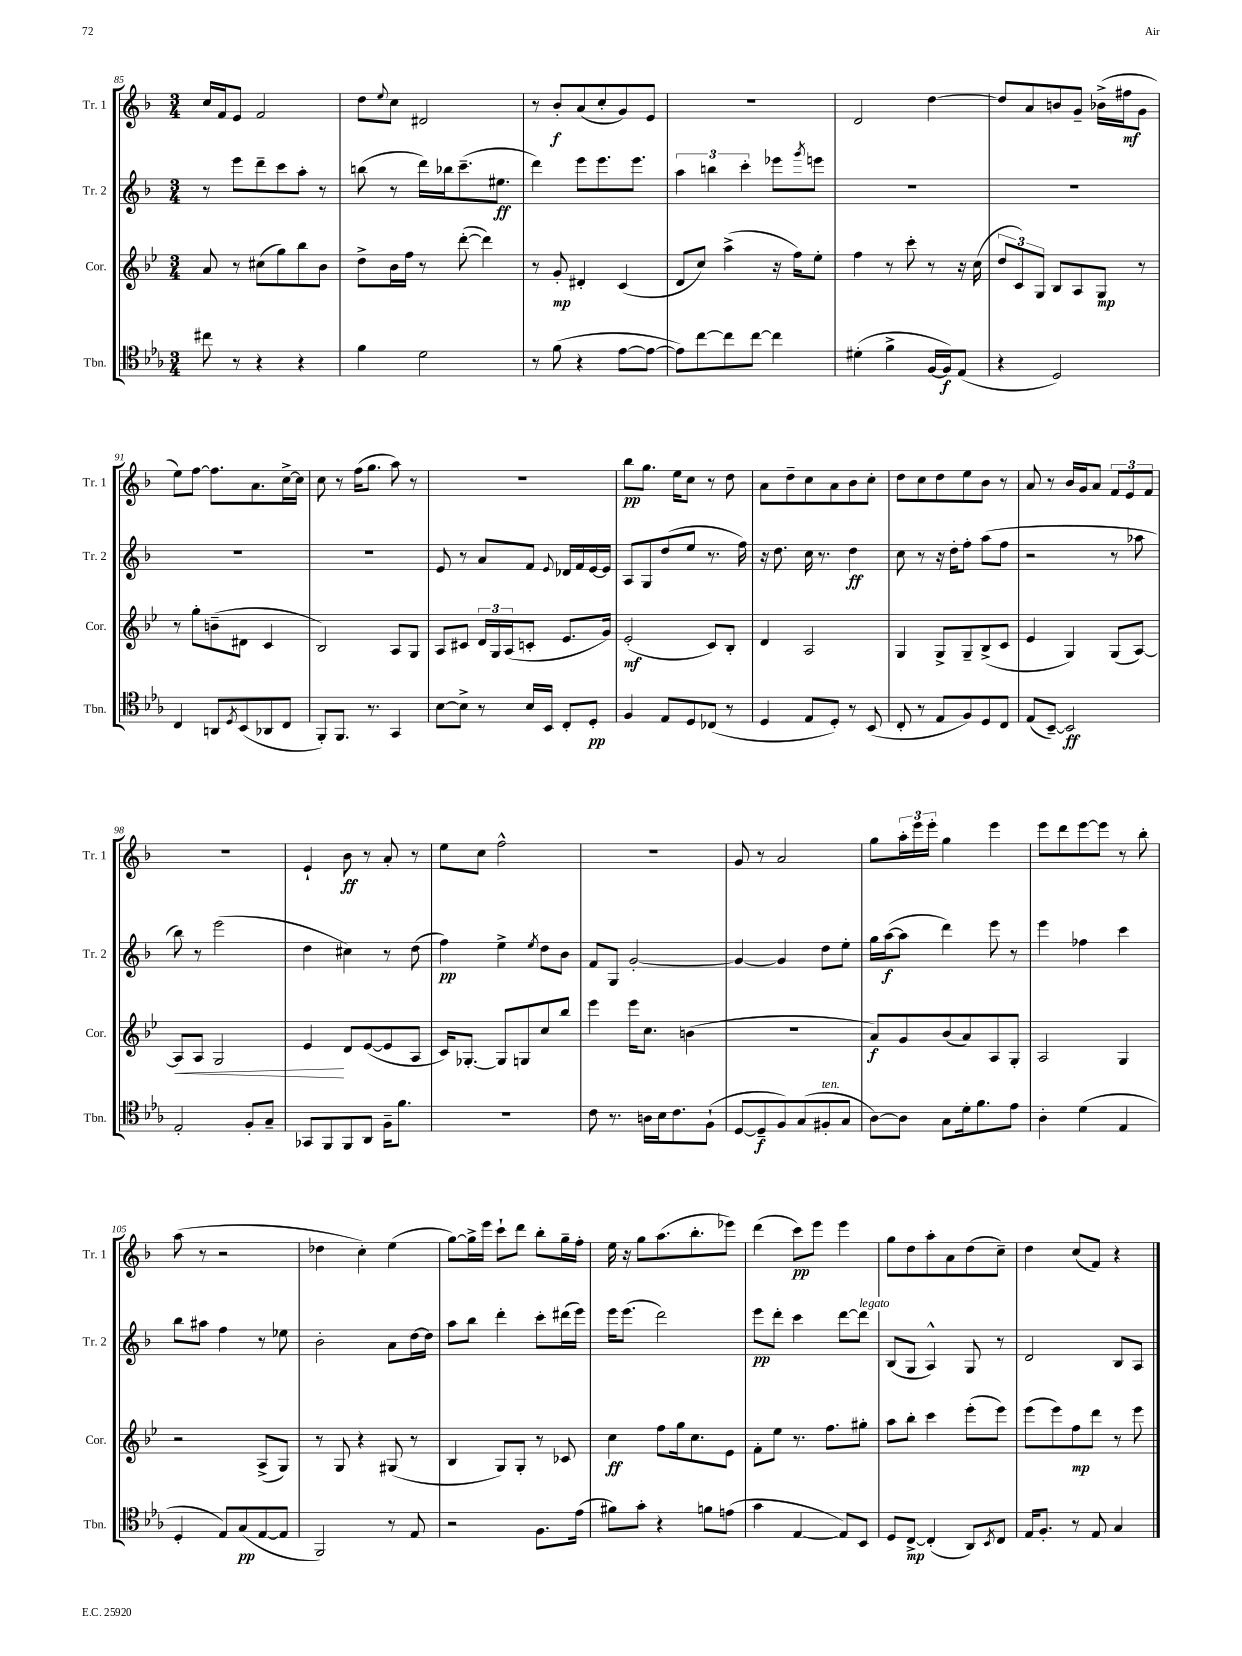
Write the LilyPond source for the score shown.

<<
\new StaffGroup <<
\new Staff = "s0" \with { instrumentName = "Tr. 1" shortInstrumentName = "Tr. 1" } {
    \clef treble \key f \major \numericTimeSignature \time 3/4
    c''16 f'16 e'8 f'2 |
    d''8 \appoggiatura { e''8 } c''8 dis'2 |
    r8 bes'8-.\f a'8( c''8-. g'8) e'8 |
    R2. |
    d'2 d''4~ |
    d''8 a'8 b'8 g'8-- bes'16->( fis''16\mf g'8 |
    e''8) f''8~ f''8. a'8. c''16~-> c''16 |
    c''8 r8 f''16( g''8. a''8) r8 |
    R2. |
    bes''8\pp g''8. e''16 c''8 r8 d''8 |
    a'8 d''8-- c''8 a'8 bes'8 c''8-. |
    d''8 c''8 d''8 e''8 bes'8 r8 |
    a'8 r8 bes'16 g'16 a'8 \tuplet 3/2 { f'8 e'8 f'8 } |
    R2. |
    e'4-! bes'8\ff r8 a'8-. r8 |
    e''8 c''8 f''2-^ |
    R2. |
    g'8 r8 a'2 |
    g''8 \tuplet 3/2 { a''16-. e'''16 e'''16-. } g''4 e'''4 |
    e'''8 d'''8 e'''8~ e'''8 r8 bes''8-. |
    a''8( r8 r2 |
    des''4 c''4-.) e''4( |
    g''8~) g''16-> e'''16 c'''8-! d'''8 bes''8-. g''16-- f''16-. |
    e''16 r16 g''8 a''8.( bes''8.-. ees'''8) |
    d'''4( c'''8\pp) e'''8 e'''4 |
    g''8 d''8 a''8-. a'8 d''8( c''8--) |
    d''4 c''8( f'8) r4 \bar "|." |
}
\new Staff = "s1" \with { instrumentName = "Tr. 2" shortInstrumentName = "Tr. 2" } {
    \clef treble \key f \major \numericTimeSignature \time 3/4
    r8 e'''8 d'''8-- c'''8 a''8-. r8 |
    b''8( r8 d'''16) bes''16 c'''8.--( eis''8.\ff |
    d'''4) e'''8 e'''8. e'''8. |
    \tuplet 3/2 { a''4 b''4 c'''4-. } ees'''8 \acciaccatura { g'''8 } e'''8 |
    R2. |
    R2. |
    R2. |
    R2. |
    e'8 r8 a'8 f'8 \appoggiatura { e'8 } des'16 f'16 e'16~ e'16 |
    a8 g8 d''8( e''8 r8. f''16) |
    r16 d''8. c''16 r8. d''4\ff |
    c''8 r8 r16 d''16-. f''8-. a''8( f''8 |
    r2 r8 aes''8 |
    bes''8) r8 e'''2( |
    d''4 cis''4) r8 d''8( |
    f''4\pp) e''4-> \acciaccatura { e''8 } d''8 bes'8 |
    f'8 g8 g'2~-. |
    g'4~ g'4 d''8 e''8-. |
    g''16 a''16~\f( a''8 d'''4) e'''8 r8 |
    e'''4 fes''4 c'''4 |
    bes''8 ais''8 f''4 r8 ees''8 |
    bes'2-. a'8 d''16~ d''16 |
    a''8 bes''8 d'''4-. c'''8-. dis'''16( e'''16) |
    e'''16 e'''8.( d'''2) |
    e'''8\pp d'''8-. c'''4 d'''8~ d'''8^\markup { \italic "legato" } |
    bes8( g8 a4-^) g8 r8 |
    d'2 bes8 a8 \bar "|." |
}
\new Staff = "s2" \with { instrumentName = "Cor." shortInstrumentName = "Cor." } {
    \clef treble \key bes \major \numericTimeSignature \time 3/4
    a'8 r8 cis''8( g''8) bes''8 bes'8 |
    d''8-> bes'16 f''16 r8 d'''8~-.( d'''4) |
    r8 g'8-.\mp dis'4-. c'4( |
    d'8 c''8) a''4->( r16 f''16) ees''8-. |
    f''4 r8 c'''8-. r8 r16 c''16( |
    \tuplet 3/2 { d''8 c'8) g8 } bes8 a8 g8\mp r8 |
    r8 g''8-. b'8--( dis'8 c'4 |
    bes2) a8 g8 |
    a8 cis'8 \tuplet 3/2 { d'16 g16 a16( } c'8-. ees'8. g'16) |
    ees'2-.\mf( c'8) bes8-. |
    d'4 a2 |
    g4 g8-> g8-- bes8->( c'8 |
    ees'4 g4) g8( a8~) |
    a8\< a8 g2 |
    ees'4\! d'8 ees'8~( ees'8 a8 |
    c'16) ges8.~-. ges8 g8 c''8 bes''8 |
    ees'''4 ees'''16 c''8. b'4( |
    R2. |
    a'8\f) g'8 bes'8( a'8) a8 g8-. |
    a2 g4 |
    r2 a8->( g8) |
    r8 g8 r4 gis8( r8 |
    bes4 g8) g8-. r8 ces'8 |
    c''4\ff f''8 g''16 c''8. ees'8 |
    f'8-. ees''8 r8. f''8. gis''8-. |
    a''8 bes''8-. c'''4 ees'''8-.( ees'''8) |
    ees'''8( ees'''8) f''8\mp d'''8 r8 ees'''8 \bar "|." |
}
\new Staff = "s3" \with { instrumentName = "Tbn." shortInstrumentName = "Tbn." } {
    \clef tenor \key ees \major \numericTimeSignature \time 3/4
    cis''8 r8 r4 r4 |
    f'4 d'2 |
    r8 f'8( r4 ees'8~ ees'8~ |
    ees'8) c''8~ c''8 c''8~ c''4 |
    dis'4-.( f'4-> f16~ f16\f) ees8( |
    r4 d2) |
    c4 a,8 \acciaccatura { d8 } bes,8( aes,8 c8 |
    f,8-.) f,8. r8. g,4 |
    bes8~ bes8-> r8 bes16 bes,16 c8-. d8-.\pp |
    f4 ees8 d8 ces8( r8 |
    d4 ees8 d8-.) r8 bes,8( |
    c8-. r8 ees8 f8) d8 c8 |
    ees8( bes,8~--) bes,2\ff |
    ees2-. f8-. g8-- |
    ges,8 f,8 f,8 aes,8 f16-- f'8. |
    R2. |
    c'8 r8. a16 bes16 c'8. f8-!( |
    d8~ d8--\f f8) g8( fis8-.^\markup { \italic "ten." } g8 |
    aes8~) aes8 g8 d'16-. f'8. ees'8 |
    aes4-. d'4( ees4 |
    d4-. ees8) g8\pp( ees8~ ees8 |
    f,2) r8 ees8 |
    r2 f8. ees'16( |
    fis'8) g'8-. r4 f'8 e'8( |
    g'4 ees4~ ees8) bes,8 |
    d8 c8~->\mp c4-.( aes,8) \acciaccatura { bes,8 } c8 |
    ees16 f8.-. r8 ees8 g4 \bar "|." |
}
>>
>>
\layout { \context { \Score currentBarNumber = #85 } }
